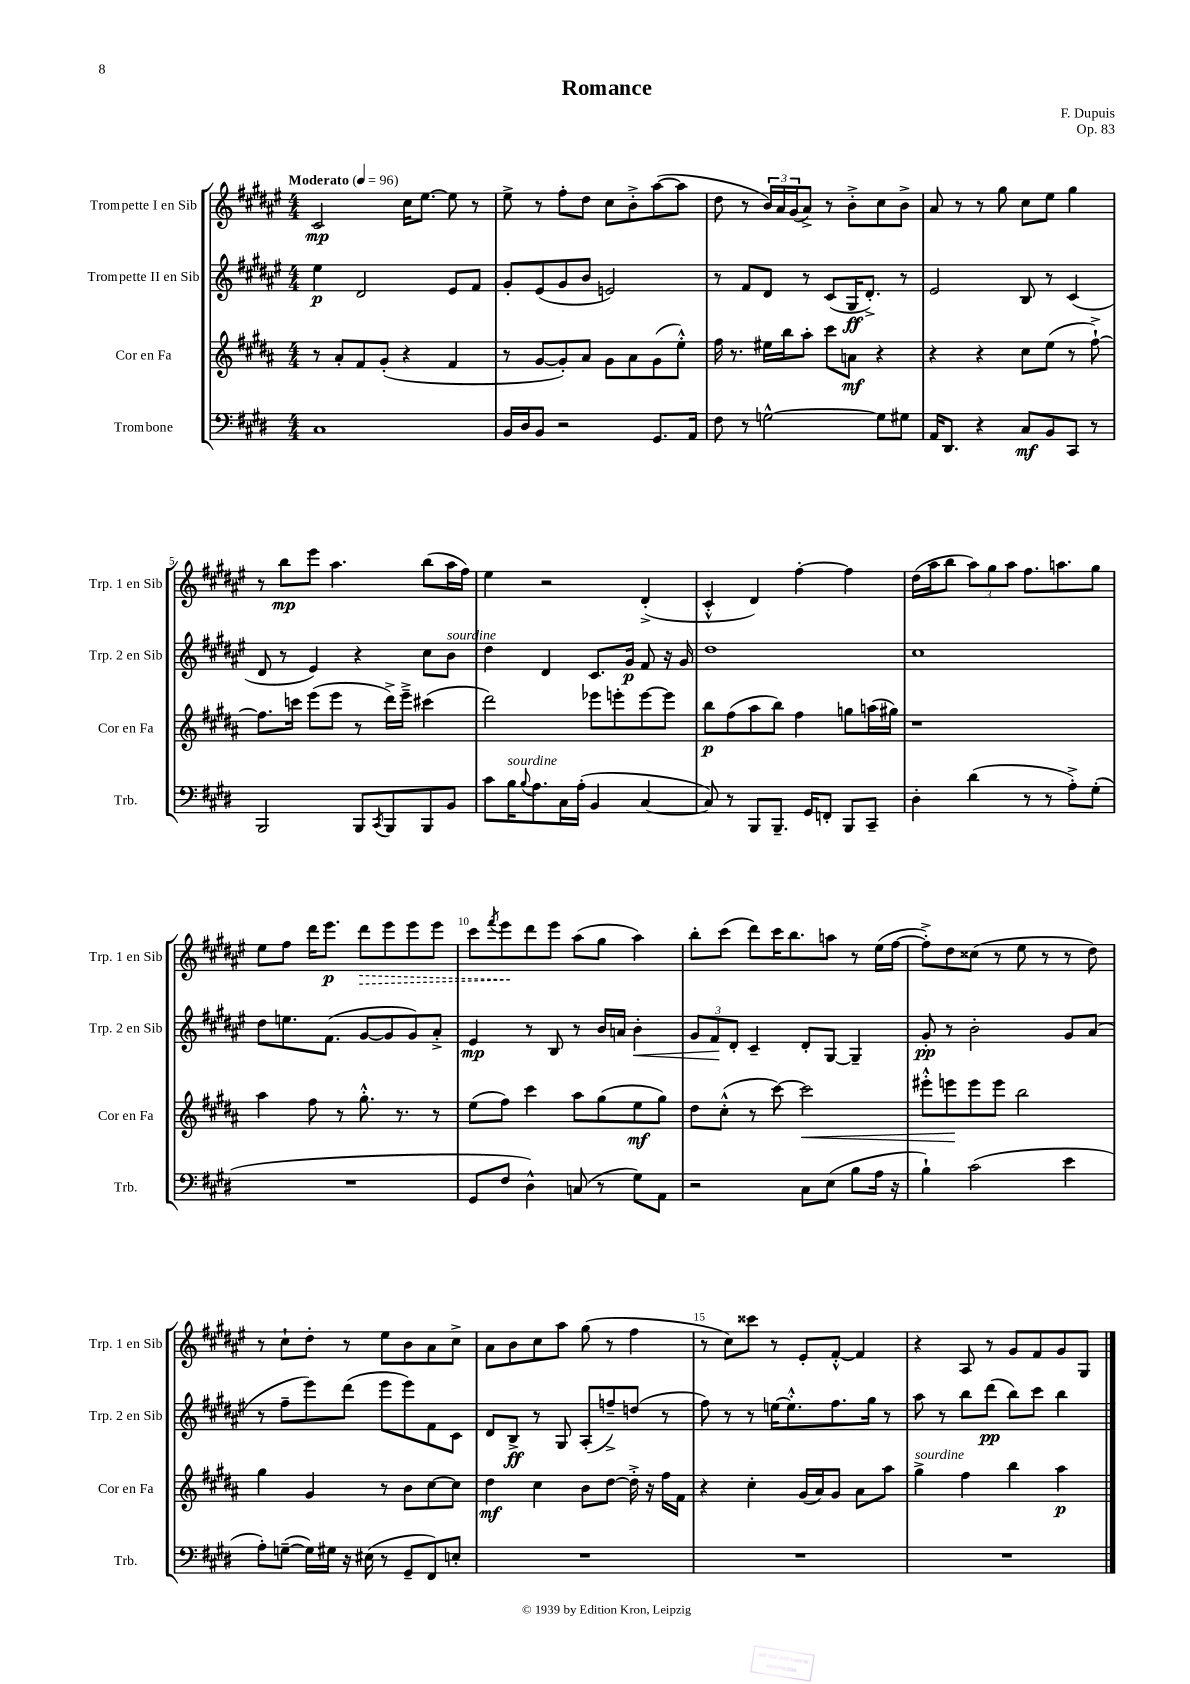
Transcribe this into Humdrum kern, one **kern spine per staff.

**kern	**kern	**kern	**kern
*staff4	*staff3	*staff2	*staff1
*clefF4	*clefG2	*clefG2	*clefG2
*k[f#c#g#d#]	*k[f#c#g#d#a#]	*k[f#c#g#d#a#e#]	*k[f#c#g#d#a#e#]
*M4/4	*M4/4	*M4/4	*M4/4
*MM96	*MM96	*MM96	*MM96
1C#	8r	4ee#	2c#
.	8a#'	.	.
.	8f#	2d#	.
.	(8g#'	.	.
.	4r	.	16cc#
.	.	.	[8.ee#
.	4f#	8e#	8ee#]
.	.	8f#	8r
=	=	=	=
16BB	8r	8g#'	8ee#^
16D#	.	.	.
8BB	[8g#	(8e#	8r
2r	8g#'])	8g#	8ff#'
.	8a#	8b	8dd#
.	8g#	2e)	8cc#
.	8a#	.	8b'^
8.GG#	(8g#	.	([8aa#
.	8ee'^^)	.	8aa#]
16AA	.	.	.
=	=	=	=
8F#	16ff#	8r	8dd#
.	8.r	.	.
8r	.	8f#	8r
[2G^^	16ee#	8d#	24b)
.	.	.	24a#
.	16bb	.	.
.	.	.	(24g#
.	8aa#'	8r	8a#^)
.	8ccc#	(8c#	8r
.	8a	16G#	8b'^
.	.	8.d#'^)	.
8G]	4r	.	8cc#
8G#	.	8r	8b^
=	=	=	=
16AA	4r	2e#	8a#
8.DD#	.	.	.
.	.	.	8r
4r	4r	.	8r
.	.	.	8gg#
8C#	8cc#	8B	8cc#
8BB	(8ee	8r	8ee#
8CC#	8r	(4c#	4gg#
8r	[8ff#`^)	.	.
=	=	=	=
2BBB	8.ff#]	8d#	8r
.	.	8r	8bb
.	16ccc	.	.
.	(8eee	4e#)	8eee#
.	8eee	.	4.aa#
8BBB	8r	4r	.
8qCC#	.	.	.
8BBB	16ddd#^)	.	.
.	16eee~^	.	.
8BBB	(4ccc#	8cc#	(8bb
8BB	.	8b	16aa#
.	.	.	16ff#)
=	=	=	=
8c#	2ddd#)	4dd#	4ee#
16B	.	.	.
8qqB	.	.	.
8.A	.	.	.
.	.	4d#	2r
16C#	.	.	.
(16A'	.	.	.
4BB	8eee-	8.c#	.
.	8eee'	.	.
.	.	16g#	.
[4C#	[8eee	8f#	(4d#'^
.	8eee]	16r	.
.	.	16g#	.
=	=	=	=
8C#])	8bb	1dd#	4c#'^^
8r	(8ff#	.	.
8BBB	8aa#	.	4d#)
8.BBB~	8bb)	.	.
.	4ff#	.	[4ff#'
16GG#	.	.	.
8FF'	.	.	.
8BBB	8gg	.	4ff#]
8CC#~	(16aa	.	.
.	16gg#)	.	.
=	=	=	=
4D#'	1r	1cc#	(16dd#
.	.	.	16aa#
.	.	.	8bb
(4d#	.	.	12aa#)
.	.	.	12gg#
.	.	.	12aa#
8r	.	.	8.ff#
8r	.	.	.
.	.	.	8.aa
8A'^)	.	.	.
(8G#'	.	.	8gg#
=	=	=	=
1r	4aa#	8dd#	8ee#
.	.	8.ee	8ff#
.	8ff#	.	16ddd#
.	.	(8.f#	8.eee#
.	8r	.	.
.	8.gg#'^^	[8g#	8ddd#
.	.	8g#]	8eee#
.	8.r	.	.
.	.	8g#)	8eee#
.	8r	8a#'^	8eee#
=	=	=	=
8GG#	(8ee	4e#	8ccc#
.	.	.	8qfff#
8F#	8ff#)	.	8eee#
4D#^^)	4ccc#	8r	8ddd#
.	.	8B	8eee#
(8C	8aa#	8r	(8aa#
8r	(8gg#	16b	8gg#
.	.	16a	.
8G#)	8ee	4b'	4aa#)
8AA	8gg#)	.	.
=	=	=	=
2r	8dd#	12g#	8bb'
.	.	12f#	.
.	(8cc#'^^	.	(8ccc#
.	.	12d#'	.
.	8r	4c#~	8ddd#)
.	[8ccc#)	.	16ccc#
.	.	.	8.bb
8C#	2ccc#]	8d#'	.
(8E	.	[8G#	8aa
8B	.	4G#~]	8r
16A	.	.	(16ee#
16r	.	.	[16ff#
=	=	=	=
4B`)	8eee#'^^	8g#'	8ff#'^])
.	8eee	8r	8dd#
(2c#	8eee	2b'	(8cc##
.	8eee	.	8r
.	2bb	.	8ee#
.	.	.	8r
4e	.	8g#	8r
.	.	(8a#	8dd#)
=	=	=	=
8A')	4gg#	8r	8r
([8G~	.	8ff#~	8cc#`
16G])	4g#	8eee#)	8dd#'
16G#	.	.	.
16r	.	(8ddd#	8r
(16E#	.	.	.
8r	8r	8eee#	8ee#
8GG#~	8b	8eee#)	8b
8FF#)	[8cc#	8f#	8a#
8E'	8cc#]	8c#	8cc#^
=	=	=	=
1r	4dd#	8d#	8a#
.	.	8B^	8b
.	4cc#	8r	8cc#
.	.	8G#	8aa#
.	8b	(8A#'	(8gg#
.	[8dd#	8ff~^)	8r
.	16dd#'^]	(8dd	4ff#
.	16r	.	.
.	16ff#	8r	.
.	16f#	.	.
=	=	=	=
1r	4r	8ff#)	8r
.	.	8r	8cc#)
.	4cc#'	8r	8ccc##
.	.	[16ee	8r
.	.	8.ee'^^]	.
.	(16g#	.	8e#'
.	16a#)	.	.
.	8g#	8.ff#	[8f#'^^
.	8a#	.	4f#]
.	.	16gg#	.
.	8aa#	8r	.
=	=	=	=
1r	4gg#^	8aa#	4r
.	.	8r	.
.	4ff#	8bb	8A#
.	.	(8ddd#	8r
.	4bb	8bb)	8g#
.	.	8ccc#	8f#
.	4aa#	4bb	8g#
.	.	.	8G#
==	==	==	==
*-	*-	*-	*-
